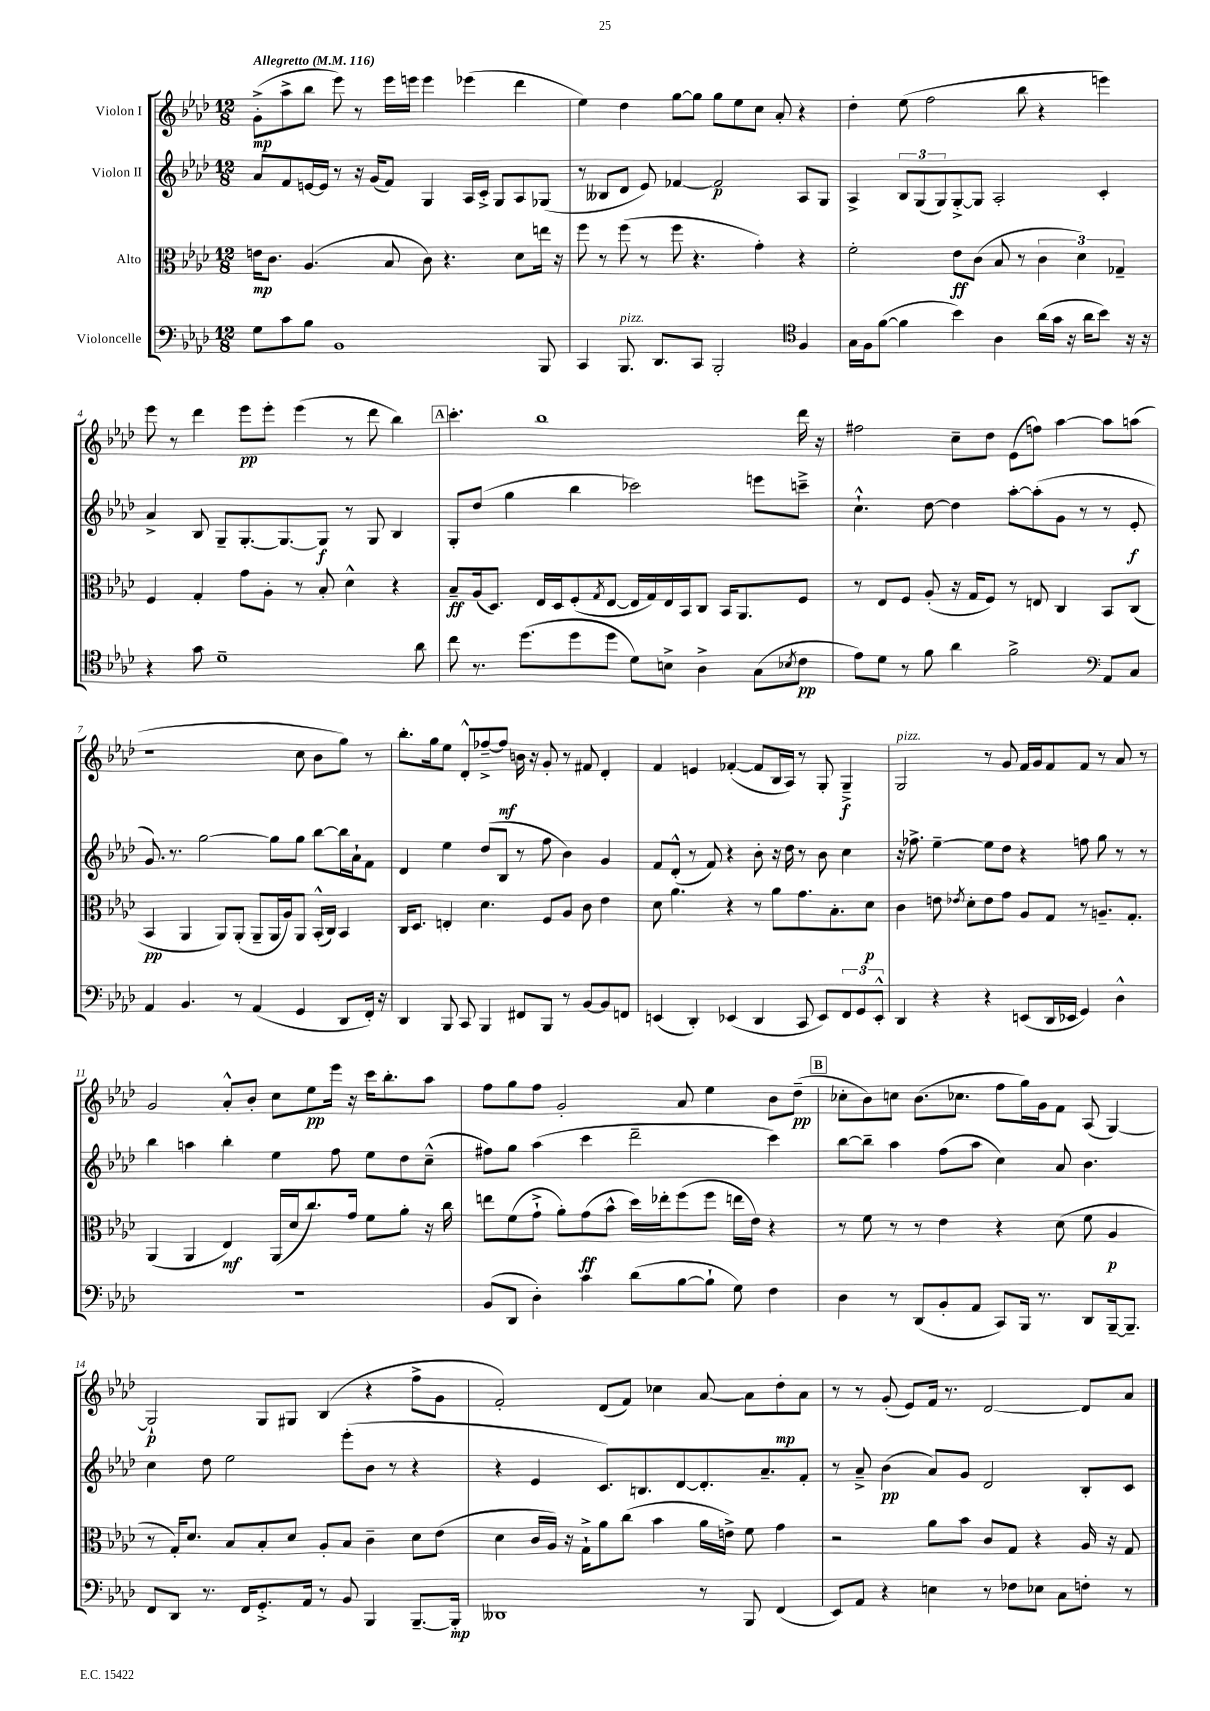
<<
\new StaffGroup <<
\new Staff = "s0" \with { instrumentName = "Violon I" } {
    \clef treble \key aes \major \numericTimeSignature \time 12/8 \tempo "Allegretto" 4 = 116
    g'8-.->\mp( aes''8-> bes''8 ees'''8) r8 ees'''16 e'''16 e'''4 ees'''4( des'''4 |
    ees''4) des''4 g''8~ g''8 g''8 ees''8 c''8 aes'8-. r4 |
    des''4-. ees''8( f''2 bes''8 r4 e'''4) |
    ees'''8 r8 des'''4 ees'''8\pp ees'''8-. ees'''4( r8 des'''8 bes''4) |
    \mark \markup { \box "A" } c'''4.-. bes''1 des'''16 r16 |
    fis''2 c''8-- des''8 ees'8( f''8) aes''4~ aes''8 a''8( |
    r1 c''8 bes'8 g''8) r8 |
    bes''8.-. g''16 ees''8 des'8-.-^ fes''8~---> fes''8\mf b'16 r16 g'8-. r8 fis'8 des'4-. |
    f'4 e'4 fes'4~-.( fes'8 bes16 aes16) r8 g8-. g4--->\f |
    g2^\markup { \italic "pizz." } r8 g'8 f'16 g'16 f'8 f'8 r8 aes'8 r8 |
    g'2 aes'8-.-^ bes'8-. c''8 ees''8\pp ees'''16 r16 c'''16 bes''8.-. aes''8 |
    f''8 g''8 f''8 g'2-. aes'8 ees''4 bes'8 des''8--\pp( |
    \mark \markup { \box "B" } ces''8-. bes'8) c''8 bes'8.( ces''8. f''8 g''16) g'16 f'8 aes8( g4~) |
    g2-!\p g8 gis8 bes4( r4 f''8-> g'8 |
    f'2-.) des'8( f'8) ces''4 aes'8~ aes'8 des''8-.\mp aes'8 |
    r8 r8 g'8-.( ees'8) f'16 r8. des'2~ des'8 aes'8 \bar "|." |
}
\new Staff = "s1" \with { instrumentName = "Violon II" } {
    \clef treble \key aes \major \numericTimeSignature \time 12/8
    aes'8 f'8 e'16~ e'16 r8 r16 g'16( f'8) g4 aes16 c'16-.-> g8 aes8 ges8( |
    r8 beses8 des'8 ees'8) fes'4~ fes'2\p aes8 g8 |
    aes4-> \tuplet 3/2 { bes8 g8( g8) } g8~-.-> g8 aes2-. c'4-. |
    aes'4-> bes8 g8-- g8.~-. g8.~ g8\f r8 g8 bes4 |
    \mark \markup { \box "A" } g8-. des''8( g''4 bes''4 ces'''2) e'''8 c'''8---> |
    c''4.-!-^ des''8~ des''4 aes''8~-. aes''8-.( g'8 r8 r8 ees'8-.\f |
    g'8.) r8. g''2~ g''8 g''8 bes''8~ bes''16 aes'16-! f'8 |
    des'4 ees''4 des''8( bes8 r8 f''8 bes'4) g'4 |
    f'8 des'8-.-^( r8 f'8) r4 bes'8-. r16 des''16 r8 bes'8 c''4 |
    r16 fes''8.-> ees''4~-- ees''8 des''8 r4 f''8 g''8 r8 r8 |
    bes''4 a''4 bes''4-. ees''4 f''8 ees''8 des''8 c''8---^( |
    fis''8) g''8 aes''4( c'''4 des'''2-- c'''4) |
    \mark \markup { \box "B" } bes''8~ bes''8-- aes''4 f''8( aes''8 c''4) aes'8 bes'4. |
    c''4 des''8 ees''2 ees'''8-.( bes'8 r8 r4 |
    r4 ees'4 c'8.) b8. des'8~ des'8.-. aes'8.-- f'8-. |
    r8 aes'8---> bes'4\pp( aes'8) g'8 des'2 bes8-. c'8 \bar "|." |
}
\new Staff = "s2" \with { instrumentName = "Alto" } {
    \clef alto \key aes \major \numericTimeSignature \time 12/8
    e'16\mp c'8. aes4.( bes8 c'8) r4. des'8 e''16 r16 |
    f''8 r8 f''8( r8 f''8 r4. g'4-.) r4 |
    f'2-. ees'8\ff c'8( bes8 r8 \tuplet 3/2 { c'4 des'4) ges4-- } |
    f4 g4-. g'8 aes8-. r8 bes8-. des'4-^ r4 |
    \mark \markup { \box "A" } bes8--\ff aes16( des8.) ees16 des16 f8-.( \acciaccatura { g8 } ees8~ ees16 g16) ees16 bes,16 c8 bes,16 aes,8. f8 |
    r8 ees8 f8 aes8-.( r16 g16 f8) r8 e8 c4 bes,8 c8( |
    bes,4\pp aes,4 aes,8) aes,8-.( aes,8-- aes,16 aes16) aes,8 bes,16-.-^( c16) bes,4 |
    c16 des8. e4-. des'4. f8 aes8 c'8 ees'4 |
    des'8 aes'4. r4 r8 aes'8 g'8. bes8.-. des'8\p |
    c'4 e'8 \acciaccatura { ees'8 } des'8-. ees'8 g'8 aes8 g8 r8 a8.-- g8.-. |
    aes,4( aes,4 ees4\mf) aes,16( des'16 c''8.) g'16 f'8 aes'8-. r16 c''16 |
    e''8 f'8( g'8-!-> aes'8-.) g'8\ff( bes'8-^ des''16) ees''16-. f''8( f''8 e''16 ees'16) r4 |
    \mark \markup { \box "B" } r8 f'8 r8 r8 ees'4 r4 des'8( f'8 aes4\p |
    r8 g16-.) des'8. bes8 bes8-. des'8 aes8-. bes8 c'4-- des'8 ees'8( |
    des'4 c'16 aes16) r16 g16-!-> aes'8 c''8( bes'4 aes'16 e'16->) f'8 g'4 |
    r2 aes'8 bes'8 c'8 g8 r4 aes16 r16 g8 \bar "|." |
}
\new Staff = "s3" \with { instrumentName = "Violoncelle" } {
    \clef bass \key aes \major \numericTimeSignature \time 12/8
    g8 c'8 bes8 bes,1 bes,,8 |
    c,4 bes,,8.^\markup { \italic "pizz." } des,8. c,8 bes,,2-. \clef tenor f4 |
    g16 f16 f'8~( f'4 bes'4) aes4 aes'16( g'16 r16 aes'16 bes'8) r16 r16 |
    r4 g'8 des'1-- aes'8 |
    \mark \markup { \box "A" } c''8 r8. des''8.( des''8 des''8 des'8) b8-> aes4-> g8( \acciaccatura { bes8 } c'8\pp |
    ees'8) des'8 r8 f'8 aes'4 f'2-> \clef bass aes,8 c8 |
    aes,4 bes,4. r8 aes,4( g,4 des,8 f,16-.) r16 |
    des,4 bes,,8 c,8 bes,,4 fis,8 bes,,8 r8 bes,8~ bes,8 f,8 |
    e,4( des,4-.) ees,4( des,4 c,8 ees,8) \tuplet 3/2 { f,8 g,8 ees,8-.-^ } |
    des,4 r4 r4 e,8( des,16 ees,16 g,4) des4-^ |
    R1. |
    bes,8( des,8 des4-.) c'4 des'8( bes8~ bes8-! g8) f4 |
    \mark \markup { \box "B" } des4 r8 des,8( bes,8-. aes,8 c,8) bes,,16 r8. des,8 bes,,16~-- bes,,8.-- |
    f,8 des,8 r8. f,16 g,8.-.-> aes,16 r8 bes,8 bes,,4 bes,,8.~-- bes,,16-.\mp |
    deses,1 r8 bes,,8 f,4( |
    ees,8) aes,8 r4 e4 r8 fes8 ees8 c8 f8-. r8 \bar "|." |
}
>>
>>
